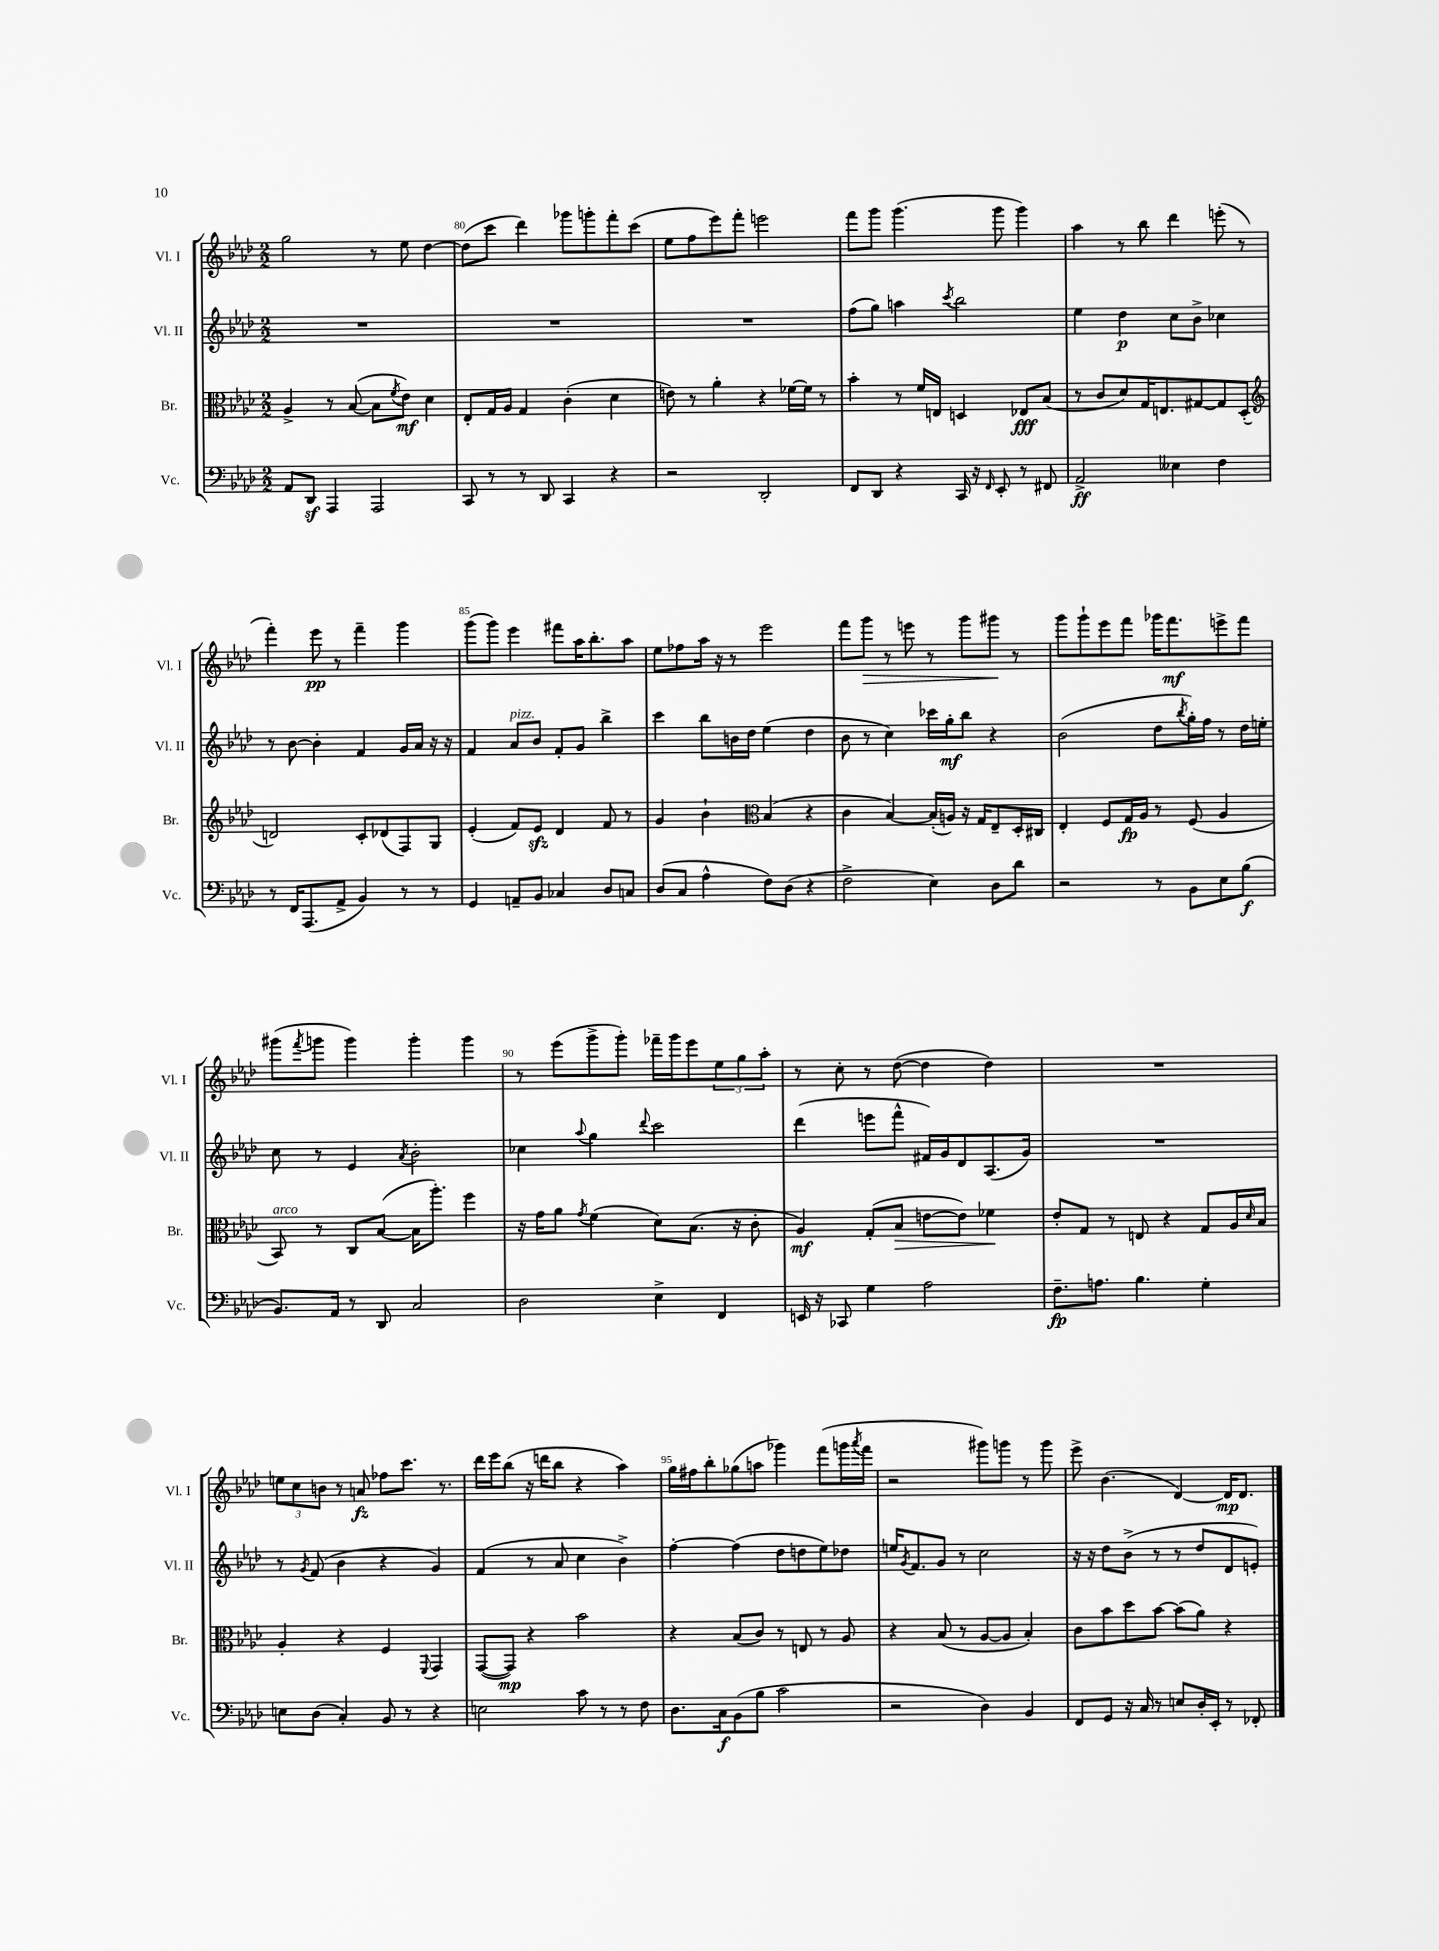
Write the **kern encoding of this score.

**kern	**dynam	**kern	**dynam	**kern	**dynam	**kern	**dynam
*part4	*part4	*part3	*part3	*part2	*part2	*part1	*part1
*staff4	*staff4	*staff3	*staff3	*staff2	*staff2	*staff1	*staff1
*I"Vc.	*	*I"Br.	*	*I"Vl. II	*	*I"Vl. I	*
*I'Vc.	*	*I'Br.	*	*I'Vl. II	*	*I'Vl. I	*
*clefF4	*	*clefC3	*	*clefG2	*	*clefG2	*
*k[b-e-a-d-]	*	*k[b-e-a-d-]	*	*k[b-e-a-d-]	*	*k[b-e-a-d-]	*
*M2/2	*	*M2/2	*	*M2/2	*	*M2/2	*
=79	=79	=79	=79	=79	=79	=79	=79
8AA-/L	.	4A-^/	.	1r	.	2gg\	.
8DD-z/J	.	.	.	.	.	.	.
4AAA-/	.	8r	.	.	.	.	.
.	.	([8B-/	.	.	.	.	.
2AAA-/	.	8B-\L]	.	.	.	8r	.
.	.	8qf/	.	.	.	.	.
.	.	8e-\J)	mf	.	.	8ee-\	.
.	.	4d-\	.	.	.	[4dd-\	.
=80	=80	=80	=80	=80	=80	=80	=80
8CC/	.	8E-'/L	.	1r	.	(8dd-\L]	.
8r	.	16G/L	.	.	.	8ccc\J	.
.	.	16A-/JJ	.	.	.	.	.
8r	.	4G/	.	.	.	4ddd-\)	.
8DD-/	.	.	.	.	.	.	.
4CC/	.	(4c'\	.	.	.	8ggg-X\L	.
.	.	.	.	.	.	8gggn'\	.
4r	.	4d-\	.	.	.	8fff'\	.
.	.	.	.	.	.	(8ccc\J	.
=81	=81	=81	=81	=81	=81	=81	=81
2r	.	8en\)	.	1r	.	8ee-\L	.
.	.	8r	.	.	.	8ff\	.
.	.	4a-'\	.	.	.	8eee-\)	.
.	.	.	.	.	.	8fff'\J	.
2DD-'/	.	4r	.	.	.	2eeen\	.
.	.	[16f-X\LL	.	.	.	.	.
.	.	16f-\JJ]	.	.	.	.	.
.	.	8r	.	.	.	.	.
=82	=82	=82	=82	=82	=82	=82	=82
8FF/L	.	4b-'\	.	(8ff\L	.	8fff\L	.
8DD-/J	.	.	.	8gg\J)	.	8ggg\J	.
4r	.	8r	.	4aan\	.	(4.ggg\	.
.	.	16f/LL	.	.	.	.	.
.	.	16En/JJ	.	.	.	.	.
.	.	.	.	8qccc/	.	.	.
16CC/	.	4Dn/	.	2bb-\	.	.	.
16r	.	.	.	.	.	.	.
16qqFF/	.	.	.	.	.	.	.
8EE-'/	.	.	.	.	.	8ggg\	.
8r	.	8E-X/L	fff	.	.	4ggg\)	.
8FF#X/	.	(8B-/J	.	.	.	.	.
=83	=83	=83	=83	=83	=83	=83	=83
2AA-^/	ff	8r	.	4ee-\	.	4aa-\	.
.	.	8c/L	.	.	.	.	.
.	.	8d-/)	.	4dd-\	p	8r	.
.	.	16G/K	.	.	.	8bb-\	.
.	.	8.En/	.	.	.	.	.
4E--X\	.	.	.	8cc\L	.	4ddd-\	.
.	.	[8G#X/	.	8b-^\J	.	.	.
4F\	.	8G#/]	.	4cc-X\	.	(8eeen'\	.
.	.	(8D-'/J	.	.	.	8r	.
!!LO:LB:g=z
=84	=84	=84	=84	=84	=84	=84	=84
*	*	*clefG2	*	*	*	*	*
8r	.	2dn/)	.	8r	.	4fff'\)	.
16FF/KL	.	.	.	[8b-\	.	.	.
(8.AAA-/	.	.	.	.	.	.	.
.	.	.	.	4b-'\]	.	8eee-\	pp
8AA-^/J	.	.	.	.	.	8r	.
4BB-/)	.	8c'/L	.	4f/	.	4fff~\	.
.	.	(8d-X/	.	.	.	.	.
8r	.	8F/)	.	16g/LL	.	4ggg\	.
.	.	.	.	16a-/JJ	.	.	.
8r	.	8G/J	.	16r	.	.	.
.	.	.	.	16r	.	.	.
=85	=85	=85	=85	=85	=85	=85	=85
4GG/	.	(4e-'/	.	4f/	.	(8ggg\L	.
.	.	.	.	.	.	8ggg\J)	.
!	!	!	!	!LO:TX:a:i:t=pizz.	!	!	!
8AAn~/L	.	8f/L)	.	8a-/L	.	4eee-\	.
8BB-/J	.	8e-zz/J	.	8b-/J	.	.	.
4C-X/	.	4d-/	.	8f'/L	.	8fff#X\L	.
.	.	.	.	8g/J	.	16aa-\K	.
.	.	.	.	.	.	8.bb-'\	.
8D-/L	.	8f/	.	4bb-^\	.	.	.
8Cn/J	.	8r	.	.	.	8aa-\J	.
=86	=86	=86	=86	=86	=86	=86	=86
(8D-/L	.	4g/	.	4ccc\	.	8ee-\L	.
8C/J	.	.	.	.	.	8ff-X\	.
4A-^^\	.	4b-`\	.	8bb-\L	.	16aa-\Jk	.
.	.	.	.	.	.	16r	.
.	.	.	.	16bn\L	.	8r	.
.	.	.	.	16dd-\JJ	.	.	.
*	*	*clefC3	*	*	*	*	*
8F\L)	.	(4B-/	.	(4ee-\	.	2eee-\	.
(8D-\J	.	.	.	.	.	.	.
4r	.	4r	.	4dd-\	.	.	.
=87	=87	=87	=87	=87	=87	=87	=87
2F^\	.	4c\	.	8b-\	.	8fff\L	.
!	!	!	!	!	!	!	!LO:HP:b
.	.	.	.	8r	.	8ggg\J	>
.	.	[4B-/)	.	4cc\)	.	8r	.
.	.	.	.	.	.	8eeen\	.
4E-\)	.	(16B-'/LL]	.	16ccc-X\LL	.	8r	.
.	.	16An/JJ)	.	16gg'\J	mf	.	.
.	.	16r	.	8bb-\J	.	8ggg\L	.
.	.	16G/KL	.	.	.	.	.
8D-\L	.	8E-~/	.	4r	.	8ggg#X\J	.
8d-\J	.	16D-'/L	.	.	.	8r	]
.	.	16C#X/JJ	.	.	.	.	.
=88	=88	=88	=88	=88	=88	=88	=88
2r	.	4E-'/	.	(2b-\	.	8ggg\L	.
.	.	.	.	.	.	8ggg`\	.
.	.	8F/L	.	.	.	8eee-\	.
.	.	16G/L	fp	.	.	8fff\J	.
.	.	16A-/JJ	.	.	.	.	.
8r	.	8r	.	8dd-\L	.	16ggg-X\KL	.
.	.	.	.	.	.	8.fff\	mf
.	.	.	.	8qbb-/	.	.	.
8BB-\L	.	(8F/	.	16gg'\L)	.	.	.
.	.	.	.	16ff\JJ	.	.	.
8E-\	.	4A-/	.	8r	.	8eeen^\	.
(8B-\J	f	.	.	16dd-\LL	.	8fff\J	.
.	.	.	.	16een'\JJ	.	.	.
!!LO:LB:g=z
=89	=89	=89	=89	=89	=89	=89	=89
!	!	!LO:TX:a:i:t=arco	!	!	!	!	!
8.BB-/L)	.	8BB-/)	.	8cc\	.	(8ggg#X\L	.
.	.	.	.	.	.	8qfff/	.
.	.	8r	.	8r	.	8gggn\J	.
16AA-/Jk	.	.	.	.	.	.	.
8r	.	8C/L	.	4e-/	.	4ggg\)	.
8DD-/	.	([8B-/J	.	.	.	.	.
.	.	.	.	8qa-/	.	.	.
2C/	.	16B-\KL]	.	2b-'\	.	4ggg'\	.
.	.	8.aa-'\J)	.	.	.	.	.
.	.	4ff\	.	.	.	4ggg\	.
=90	=90	=90	=90	=90	=90	=90	=90
2D-\	.	16r	.	4cc-X\	.	8r	.
.	.	16g\KL	.	.	.	.	.
.	.	8a-\J	.	.	.	(8eee-\L	.
.	.	8qg/	.	8qqaa-/	.	.	.
.	.	(4f\	.	4gg\	.	8ggg^\	.
.	.	.	.	.	.	8ggg'\J)	.
.	.	.	.	8qqddd-/	.	.	.
4E-^\	.	8d-\L)	.	2ccc\	.	16fff-X~\LL	.
.	.	.	.	.	.	16ggg\J	.
.	.	(8.B-\J	.	.	.	8eee-\	.
4FF/	.	.	.	.	.	12ee-\	.
.	.	16r	.	.	.	.	.
.	.	.	.	.	.	12gg\	.
.	.	8c'\	.	.	.	.	.
.	.	.	.	.	.	12aa-'\J	.
=91	=91	=91	=91	=91	=91	=91	=91
16EEn/	.	4A-/)	mf	(4ddd-\	.	8r	.
16r	.	.	.	.	.	.	.
8CC-X/	.	.	.	.	.	8cc'\	.
4G\	.	(8G'/L	.	8eeen\L	.	8r	.
!	!	!	!LO:HP:b	!	!	!	!
.	.	8B-/J	>	8fff^^\J	.	([8dd-\	.
2A-\	.	[8en\L	.	16f#X/LL)	.	4dd-\]	.
.	.	.	.	16g/J	.	.	.
.	.	8e\J])	.	8d-/	.	.	.
.	.	4f-X\	.	(8.A-/	.	4dd-\)	.
.	.	.	.	16g/Jk)	.	.	.
.	.	.	]	.	.	.	.
=92	=92	=92	=92	=92	=92	=92	=92
8.F~\L	fp	8e-'/L	.	1r	.	1r	.
.	.	8G/J	.	.	.	.	.
8.An\J	.	.	.	.	.	.	.
.	.	8r	.	.	.	.	.
4.B-\	.	8En/	.	.	.	.	.
.	.	4r	.	.	.	.	.
4G'\	.	8G/L	.	.	.	.	.
.	.	16A-/L	.	.	.	.	.
.	.	16qqd-/	.	.	.	.	.
.	.	16B-/JJ	.	.	.	.	.
!!LO:LB:g=z
=93	=93	=93	=93	=93	=93	=93	=93
8En\L	.	4A-'/	.	8r	.	12een\L	.
.	.	.	.	.	.	12cc\	.
.	.	.	.	8qg/	.	.	.
(8D-\J	.	.	.	(8f/	.	.	.
.	.	.	.	.	.	12bn\J	.
4C'/)	.	4r	.	4b-\	.	8r	.
.	.	.	.	.	.	8an/	fz
8BB-/	.	4F/	.	4r	.	8ff-X\L	.
8r	.	.	.	.	.	8.ccc\J	.
.	.	8qqFF/	.	.	.	.	.
4r	.	4GG/	.	4g/)	.	.	.
.	.	.	.	.	.	8.r	.
=94	=94	=94	=94	=94	=94	=94	=94
2En\	.	([8GG/L	.	(4f/	.	16ddd-\LL	.
.	.	.	.	.	.	16eee-\J	.
.	.	8GG/J])	mp	.	.	(8bb-\J	.
.	.	4r	.	8r	.	16r	.
.	.	.	.	.	.	16dddn\KL	.
.	.	.	.	8a-/	.	8bb-\J	.
8c\	.	2b-\	.	4cc\	.	4r	.
8r	.	.	.	.	.	.	.
8r	.	.	.	4b-^\)	.	4aa-\)	.
8F\	.	.	.	.	.	.	.
=95	=95	=95	=95	=95	=95	=95	=95
8.D-\L	.	4r	.	[4ff'\	.	16gg\LL	.
.	.	.	.	.	.	16ff#X\J	.
.	.	.	.	.	.	8bb-'\	.
16C\k	f	.	.	.	.	.	.
(8BB-\	.	(8B-/L	.	(4ff\]	.	(8gg-X\	.
8B-\J	.	8c/J)	.	.	.	8aan\J	.
2c\	.	8r	.	8dd-\L	.	4ggg-X\)	.
.	.	8En/	.	8ddn\	.	.	.
.	.	8r	.	8ee-\)	.	(8fff\L	.
.	.	8A-/	.	8dd-X\J	.	16gggn\L	.
.	.	.	.	.	.	8qaaa-/	.
.	.	.	.	.	.	16fff\JJ	.
=96	=96	=96	=96	=96	=96	=96	=96
2r	.	4r	.	16een/KL	.	2r	.
.	.	.	.	8qg/	.	.	.
.	.	.	.	8.f/	.	.	.
.	.	(8B-/	.	8g/J	.	.	.
.	.	8r	.	8r	.	.	.
4D-\)	.	[8A-/L	.	2cc\	.	8ggg#X\L)	.
.	.	8A-/J]	.	.	.	8gggn\J	.
4BB-/	.	4B-'/)	.	.	.	8r	.
.	.	.	.	.	.	8ggg\	.
=97	=97	=97	=97	=97	=97	=97	=97
8FF/L	.	8c\L	.	16r	.	8eee-^\	.
.	.	.	.	16r	.	.	.
8GG/J	.	8b-\	.	8dd-\L	.	(4.b-\	.
16r	.	8dd-\	.	(8b-^\J	.	.	.
16C/	.	.	.	.	.	.	.
8r	.	[8b-\J	.	8r	.	.	.
8En/L	.	(8b-\L]	.	8r	.	[4d-/)	.
16D-'/L	.	8a-\J)	.	8dd-/L	.	.	.
16EE-'/JJ	.	.	.	.	.	.	.
8r	.	4r	.	8d-/	.	16d-/KL]	mp
.	.	.	.	.	.	8.d-/J	.
8FF-X'/	.	.	.	8en'/J)	.	.	.
==	==	==	==	==	==	==	==
*-	*-	*-	*-	*-	*-	*-	*-
